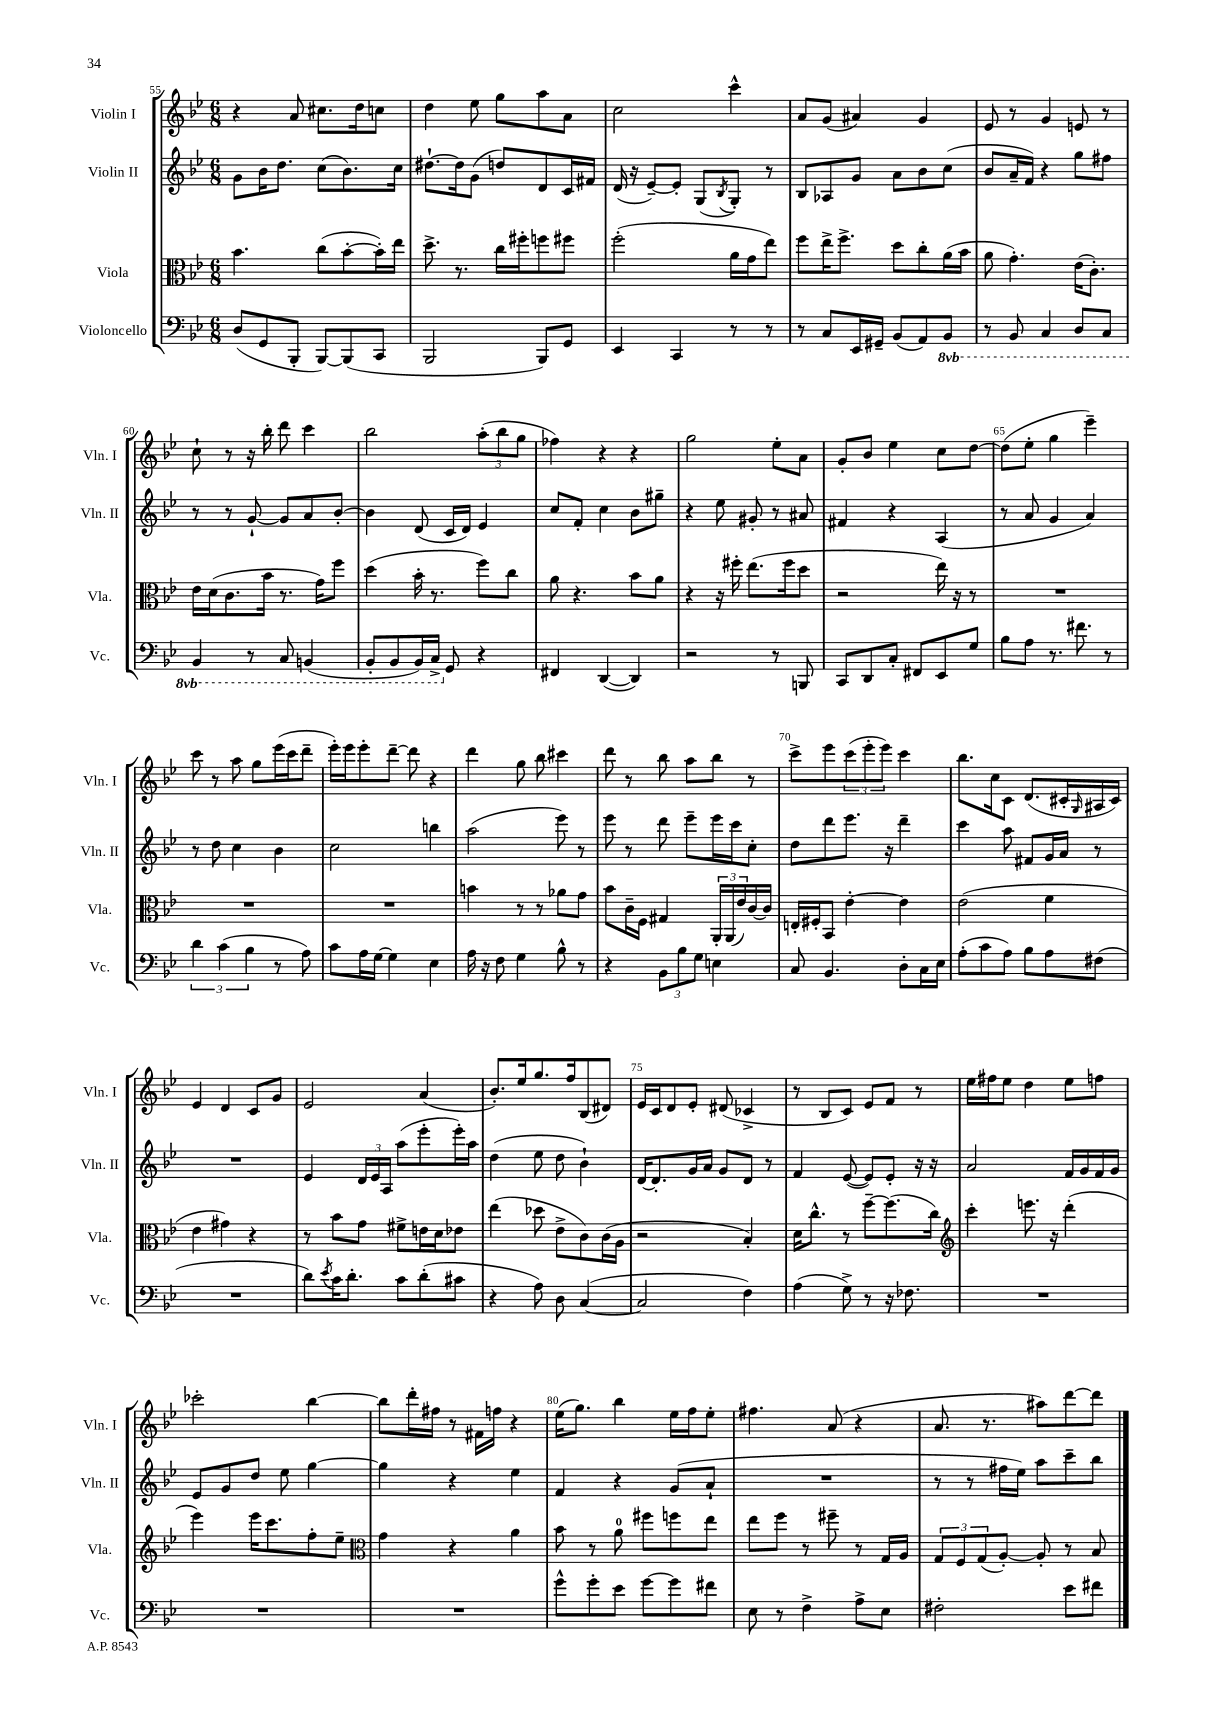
<<
\new StaffGroup <<
\new Staff = "s0" \with { instrumentName = "Violin I" shortInstrumentName = "Vln. I" } {
    \clef treble \key bes \major \numericTimeSignature \time 6/8
    r4 a'8 cis''8. d''16 c''8 |
    d''4 ees''8 g''8 a''8 a'8 |
    c''2 c'''4-^ |
    a'8 g'8( ais'4) g'4 |
    ees'8 r8 g'4 e'8 r8 |
    c''8-! r8 r16 bes''16-. d'''8 c'''4 |
    bes''2 \tuplet 3/2 { a''8-.( bes''8 g''8 } |
    fes''4) r4 r4 |
    g''2 ees''8-. a'8 |
    g'8-. bes'8 ees''4 c''8 d''8~ |
    d''8( ees''8-. g''4 ees'''4--) |
    c'''8 r8 a''8 g''8 ees'''16( c'''16 d'''8-- |
    ees'''16-.) ees'''16 ees'''8-. d'''8~-- d'''8 r4 |
    d'''4 g''8 bes''8 cis'''4 |
    d'''8 r8 bes''8 a''8 bes''8 r8 |
    c'''8-> ees'''8 \tuplet 3/2 { c'''8( ees'''8-. ees'''8) } c'''4 |
    bes''8. c''16 c'8 d'8.( cis'16-. \grace { g16 } ais16 cis'16) |
    ees'4 d'4 c'8 g'8 |
    ees'2 a'4( |
    bes'8.-.) ees''16 g''8. f''16 bes8( dis'8) |
    ees'16 c'16 d'8 ees'8-. dis'8( ces'4-> |
    r8 bes8 c'8) ees'8 f'8 r8 |
    ees''16 fis''16 ees''8 d''4 ees''8 f''8 |
    ces'''2-. bes''4~ |
    bes''8 d'''16-. fis''16 r8 fis'16 f''16 r4 |
    ees''16( g''8.) bes''4 ees''16 f''16 ees''8-. |
    fis''4. a'8( r4 |
    a'8. r8. ais''8) d'''8~ d'''8 \bar "|." |
}
\new Staff = "s1" \with { instrumentName = "Violin II" shortInstrumentName = "Vln. II" } {
    \clef treble \key bes \major \numericTimeSignature \time 6/8
    g'8 bes'16 d''8. c''8( bes'8.) c''16 |
    dis''8.~-! dis''16 g'8( d''8) d'8 c'16 fis'16 |
    d'16( r16 ees'8~--) ees'8-. g8( \acciaccatura { bes8 } g8-.) r8 |
    bes8 aes8 g'8 a'8 bes'8 c''8( |
    bes'8 a'16-- f'16) r4 g''8 fis''8 |
    r8 r8 g'8~-! g'8 a'8 bes'8~-. |
    bes'4 d'8( c'16 d'16) ees'4 |
    c''8 f'8-. c''4 bes'8 gis''8-- |
    r4 ees''8 gis'8-. r8 ais'8 |
    fis'4 r4 a4( |
    r8 a'8 g'4 a'4) |
    r8 d''8 c''4 bes'4 |
    c''2 b''4 |
    a''2( ees'''8) r8 |
    ees'''8 r8 d'''8 ees'''8-- ees'''16 c'''16 c''8-. |
    d''8 d'''8 ees'''8. r16 d'''4-- |
    c'''4 a''8 fis'8 g'16 a'16 r8 |
    R2. |
    ees'4 \tuplet 3/2 { d'16 ees'16 a16 } a''8( ees'''8-. ees'''16-.) a''16 |
    d''4( ees''8 d''8 bes'4-!) |
    d'16~ d'8.-. g'16 a'16 g'8 d'8 r8 |
    f'4 ees'8~( ees'8) ees'8-. r16 r16 |
    a'2 f'16 g'16 f'16 g'16 |
    ees'8 g'8 d''8 ees''8 g''4~ |
    g''4 r4 ees''4 |
    f'4 r4 g'8( a'8-! |
    R2. |
    r8 r8 fis''16 ees''16) a''8 c'''8-- bes''8 \bar "|." |
}
\new Staff = "s2" \with { instrumentName = "Viola" shortInstrumentName = "Vla." } {
    \clef alto \key bes \major \numericTimeSignature \time 6/8
    bes'4. c''8( bes'8~-. bes'16-.) ees''16 |
    d''8.-> r8. c''16 fis''16-. f''8 fis''8 |
    f''2-.( a'16 g'16 ees''8) |
    f''8 ees''16-> f''8.-> d''8 c''8-. a'16( bes'16 |
    a'8 g'4.-.) ees'16( c'8.-.) |
    ees'16 d'16( c'8. bes'16 r8. g'16) f''8 |
    d''4( bes'16-. r8. f''8) c''8 |
    a'8 r4. bes'8 a'8 |
    r4 r16 fis''16-. ees''8.( fis''16 d''8 |
    r2 ees''16) r16 r8 |
    R2. |
    R2. |
    R2. |
    b'4 r8 r8 aes'8 g'8 |
    bes'8 c'16-- f16 gis4 \tuplet 3/2 { a,16-. a,16( ees'16) } c'16~ c'16 |
    e16-. fis16-. bes,8 ees'4~-. ees'4 |
    ees'2( f'4 |
    ees'4 gis'4) r4 |
    r8 bes'8 g'8 fis'8-> e'16 d'16 ees'8 |
    ees''4( des''8 ees'8-> c'8) c'16( a16 |
    r2 bes4-.) |
    d'16 c''8.-^ r8 f''8~-- f''8.( c''16) |
    \clef treble c'''4-. e'''8. r16 d'''4-.( |
    ees'''4) ees'''16 c'''8. f''8-. ees''8-- |
    \clef alto g'4 r4 a'4 |
    bes'8 r8 a'8-0 fis''8 f''8 ees''8 |
    ees''8 f''8 r8 fis''8-- r8 g16 a16 |
    \tuplet 3/2 { g8 f8 g8( } a8~-.) a8-. r8 bes8 \bar "|." |
}
\new Staff = "s3" \with { instrumentName = "Violoncello" shortInstrumentName = "Vc." } {
    \clef bass \key bes \major \numericTimeSignature \time 6/8 \set Staff.ottavationMarkups = #ottavation-simple-ordinals
    d8( g,8 bes,,8-. bes,,8~) bes,,8( c,8 |
    bes,,2 bes,,8) g,8 |
    ees,4 c,4 r8 r8 |
    r8 c8 ees,16 gis,16-- bes,8( a,8) \ottava #-1 bes,,8 |
    r8 bes,,8 c,4 d,8 c,8 |
    bes,,4 r8 c,8 b,,4( |
    bes,,8-. bes,,8 bes,,16) c,16-> \ottava #0 g,8 r4 |
    fis,4 d,4~( d,4) |
    r2 r8 b,,8 |
    c,8 d,8 c8-. fis,8 ees,8 g8 |
    bes8 a8 r8. fis'8. r8 |
    \tuplet 3/2 { d'4 c'4( bes4 } r8 a8) |
    c'8 a16 g16~ g4 ees4 |
    a16 r16 f8 g4 bes8-^ r8 |
    r4 \tuplet 3/2 { bes,8 bes8 g8 } e4 |
    c8 bes,4. d8-. c16 ees16 |
    a8-.( c'8 a8) bes8 a8 fis8( |
    R2. |
    d'8) \acciaccatura { ees'8 } c'16 d'8.-. c'8 d'8-.( cis'8 |
    r4 a8) d8 c4~( |
    c2 f4) |
    a4( g8->) r8 r16 fes8. |
    R2. |
    R2. |
    R2. |
    g'8-^ g'8-. ees'8 g'8~ g'8 fis'8 |
    ees8 r8 f4-> a8-> ees8 |
    fis2-. ees'8 fis'8 \bar "|." |
}
>>
>>
\layout { \context { \Score currentBarNumber = #55 \override BarNumber.break-visibility = ##(#f #t #t) barNumberVisibility = #(every-nth-bar-number-visible 5) } }
